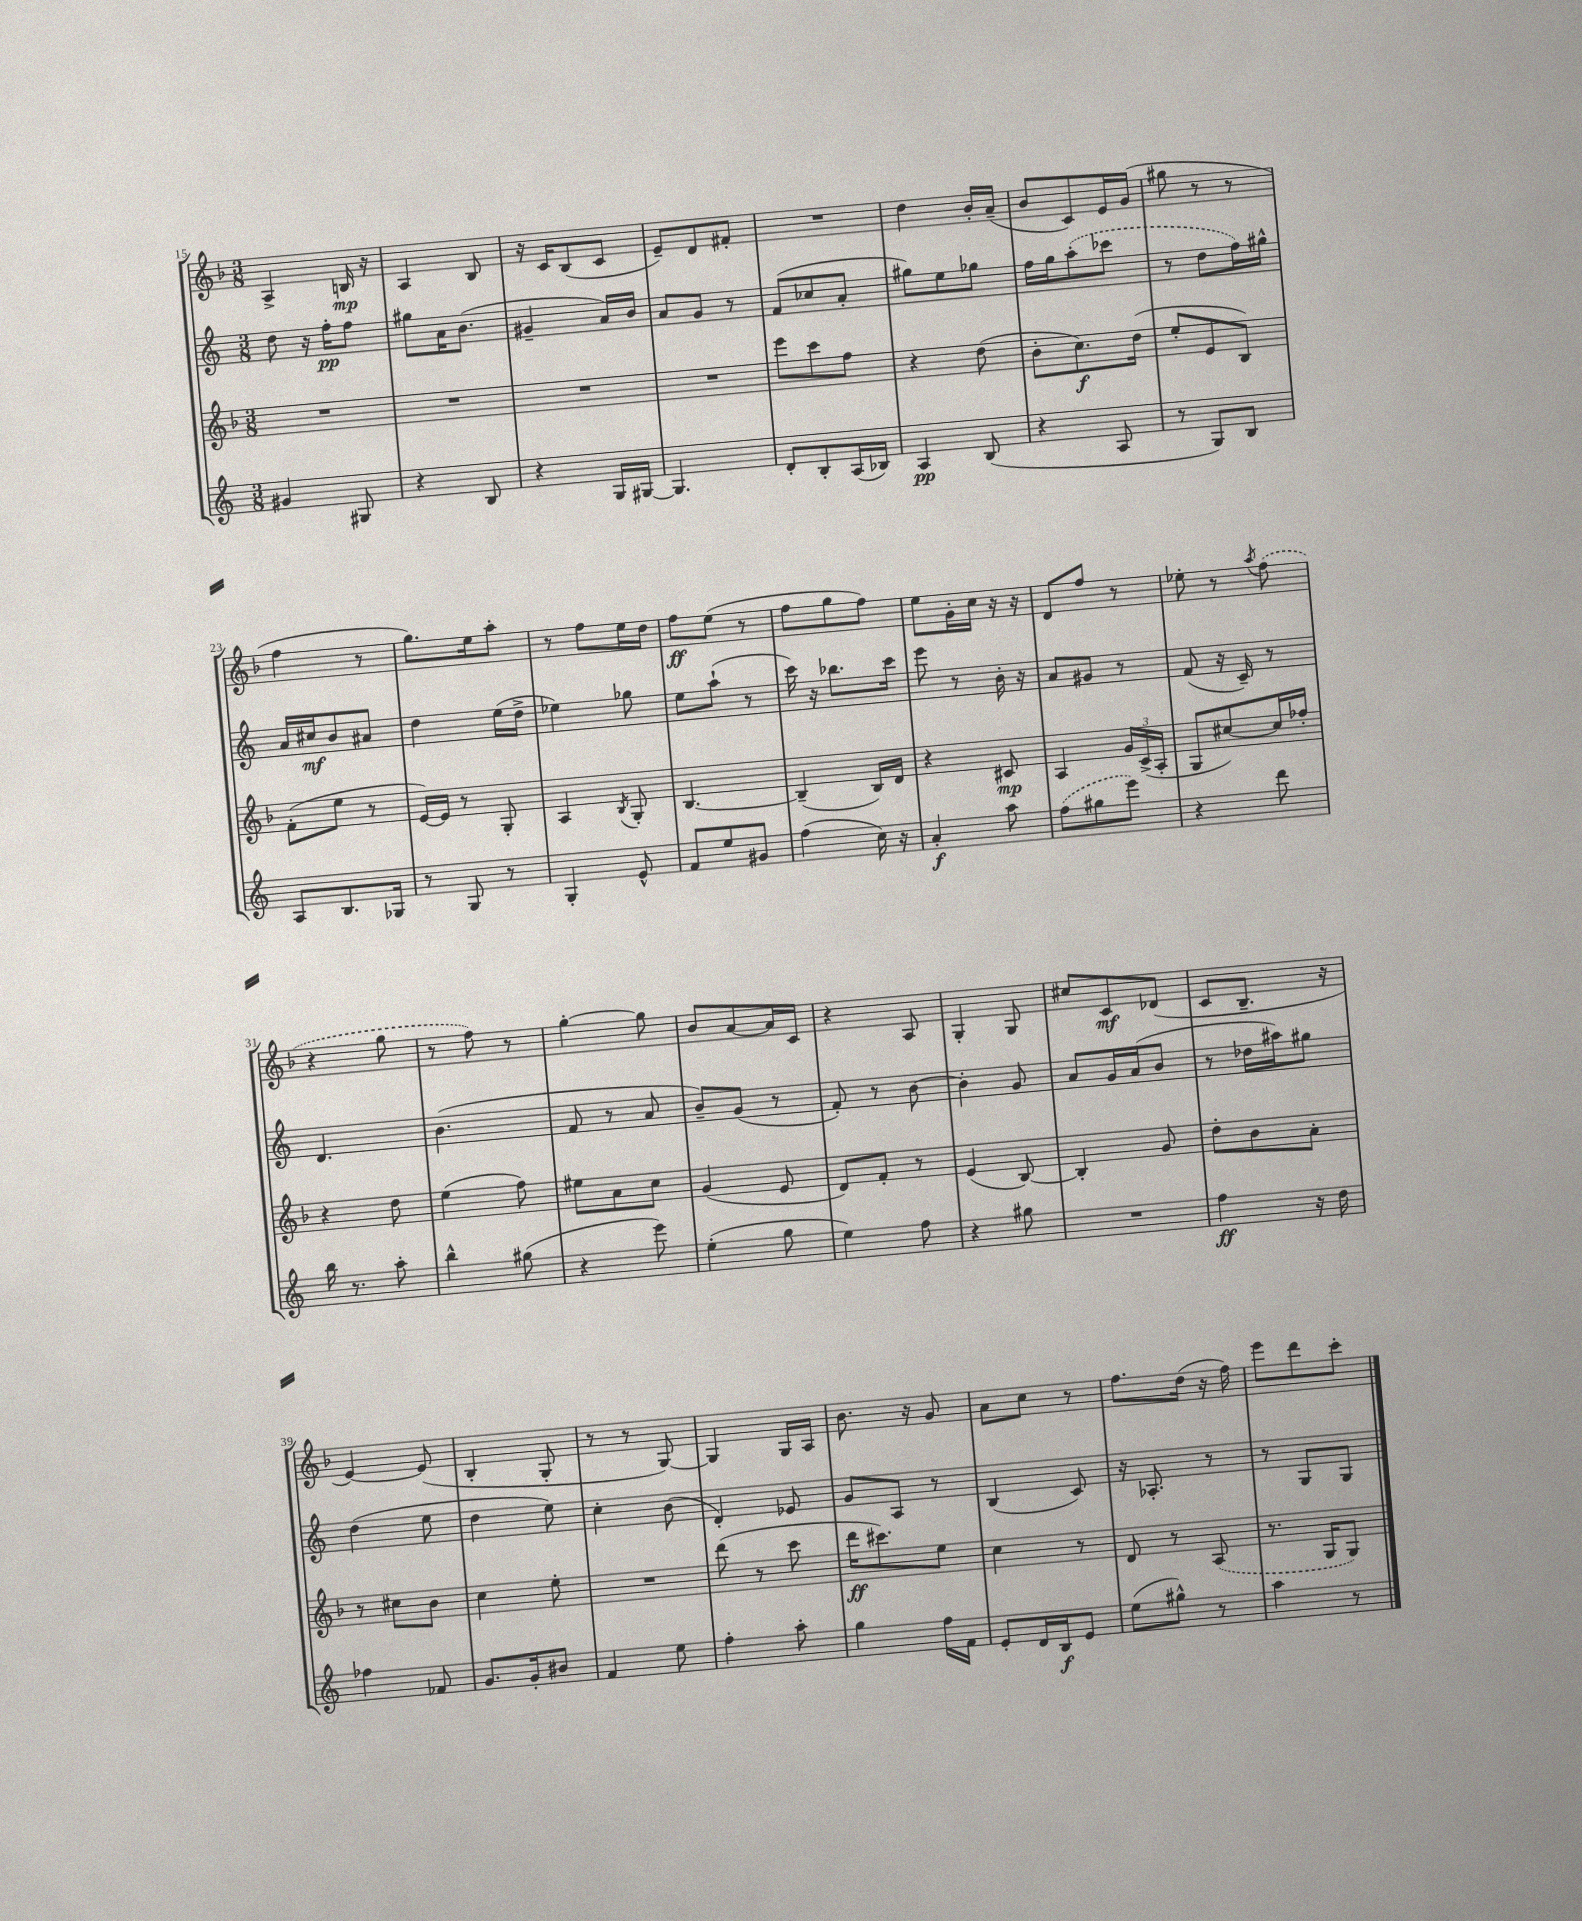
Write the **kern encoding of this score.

**kern	**kern	**kern	**kern
*staff4	*staff3	*staff2	*staff1
*clefG2	*clefG2	*clefG2	*clefG2
*k[]	*k[b-]	*k[]	*k[b-]
*M3/8	*M3/8	*M3/8	*M3/8
4g#	4.r	8dd	4A^
.	.	16r	.
.	.	16ff'	.
8G#	.	8ff	16B
.	.	.	16r
=	=	=	=
4r	4.r	8gg#	4A
.	.	16a	.
.	.	(8.b	.
8B	.	.	8B-
=	=	=	=
4r	4.r	4g#~	16r
.	.	.	16c
.	.	.	(8B-
16G	.	16a)	8c
[16G#	.	16b	.
=	=	=	=
4.G#]	4.r	8a	8e~)
.	.	8g	8d
.	.	8r	8f#'
=	=	=	=
8d'	8eee	(8f	4.r
8B'	8ccc	8cc-	.
(16A	8ff	8a'	.
16B-)	.	.	.
=	=	=	=
4A	4r	8gg#)	4dd
.	.	8ee	.
(8B	(8dd	8gg-	16b-'
.	.	.	(16a~
=	=	=	=
4r	8b-'	16ff	8b-
.	.	16gg	.
.	8.cc)	(8aa'	8c)
8A	.	8ccc-	16e
.	(16dd	.	(16g
=	=	=	=
8r	8ee'	8r	8gg#
8G)	8e	8dd	8r
8B	8B-)	16ff)	8r
.	.	16gg#^^	.
=	=	=	=
8A	(8f'	16a	4ff
.	.	16cc#	.
8.B	8ee	8b	.
.	8r	8a#	8r
16G-	.	.	.
=	=	=	=
8r	[16e)	4dd	8.gg)
.	16e]	.	.
8G	8r	.	.
.	.	.	16ee
8r	8G'	(16ee	8aa'
.	.	16dd^	.
=	=	=	=
4G'	4A	4ee-)	8r
.	.	.	8ff
.	8qB-	.	.
8e^^	8G'	8gg-	16ee
.	.	.	16dd
=	=	=	=
8f	[4.B-	8ee	8ff
8ee	.	(8aa`	(8ee
8g#	.	8r	8r
=	=	=	=
(4ff	(4B-~]	16ccc)	8ff
.	.	16r	.
.	.	8.bb-	8gg
16cc)	16B-)	.	8ff)
16r	16d	16ccc	.
=	=	=	=
4a'	4r	8eee	8ee
.	.	8r	16g'
.	.	.	16cc
8aa	8c#	16b'	16r
.	.	16r	16r
=	=	=	=
(8ff	4A	8a	8d
8gg#	.	8g#	8ff
8eee)	24g	8r	8r
.	(24c^	.	.
.	24A'	.	.
=	=	=	=
4r	8G	(8f	8ee-'
.	[8cc#)	16r	8r
.	.	16c~)	.
.	.	.	8qaa
8ddd	16cc#]	8r	(8ff
.	16ff-'	.	.
=	=	=	=
16bb	4r	4.d	4r
8.r	.	.	.
8aa'	8dd	.	8gg
=	=	=	=
4bb^^	(4ee	(4.b	8r
.	.	.	8ff)
(8gg#	8ff)	.	8r
=	=	=	=
4r	8ee#	8f	[4gg'
.	8a	8r	.
8eee)	8cc	8a	8gg]
=	=	=	=
(4ee'	(4g	8b~)	8b-
.	.	(8g	[8a
8gg	8e	8r	16a]
.	.	.	16c
=	=	=	=
4ee)	8d)	8f')	4r
.	8f'	8r	.
8ff	8r	[8b	8A
=	=	=	=
4r	(4e	4b']	4G'
8gg#	[8B-)	8g	8G
=	=	=	=
4.r	4B-']	8a	8cc#
.	.	16g	8c
.	.	(16a	.
.	8g	8b	(8d-
=	=	=	=
4ff	8dd'	8r	8c
.	8b-	16dd-	8.B-~
.	.	16aa#)	.
16r	8a'	8gg#	.
16dd	.	.	16r
=	=	=	=
4ff-	8r	(4dd	[4e)
.	8cc#	.	.
8f-	8b-	8ee	(8e]
=	=	=	=
8.g	4cc	4dd	4B-'
16g'	.	.	.
8b#	8ee'	8ee)	8G'
=	=	=	=
4f	4.r	4cc'	8r
.	.	.	8r
8ee	.	(8b	[8G)
=	=	=	=
4ff'	(8ddd	4d')	4G]
.	8r	.	.
8aa'	8ccc	8e-	16G
.	.	.	16A
=	=	=	=
4gg	16ddd	8g	8.b-
.	8.ccc#)	.	.
.	.	8A	.
.	.	.	16r
16ff	8ee	8r	8g
16f	.	.	.
=	=	=	=
8e'	4cc	(4B	8a
16d	.	.	8cc
16B	.	.	.
8e	8r	8c)	8r
=	=	=	=
(8ee	8d	16r	8.ff
.	.	8.A-'	.
8gg#^^)	8r	.	.
.	.	.	(16dd
8r	(8A	8r	16r
.	.	.	16ff)
=	=	=	=
4aa	8.r	8r	8eee
.	.	8G	8ddd
.	16G	.	.
8r	8G)	8G	8ccc'
==	==	==	==
*-	*-	*-	*-
